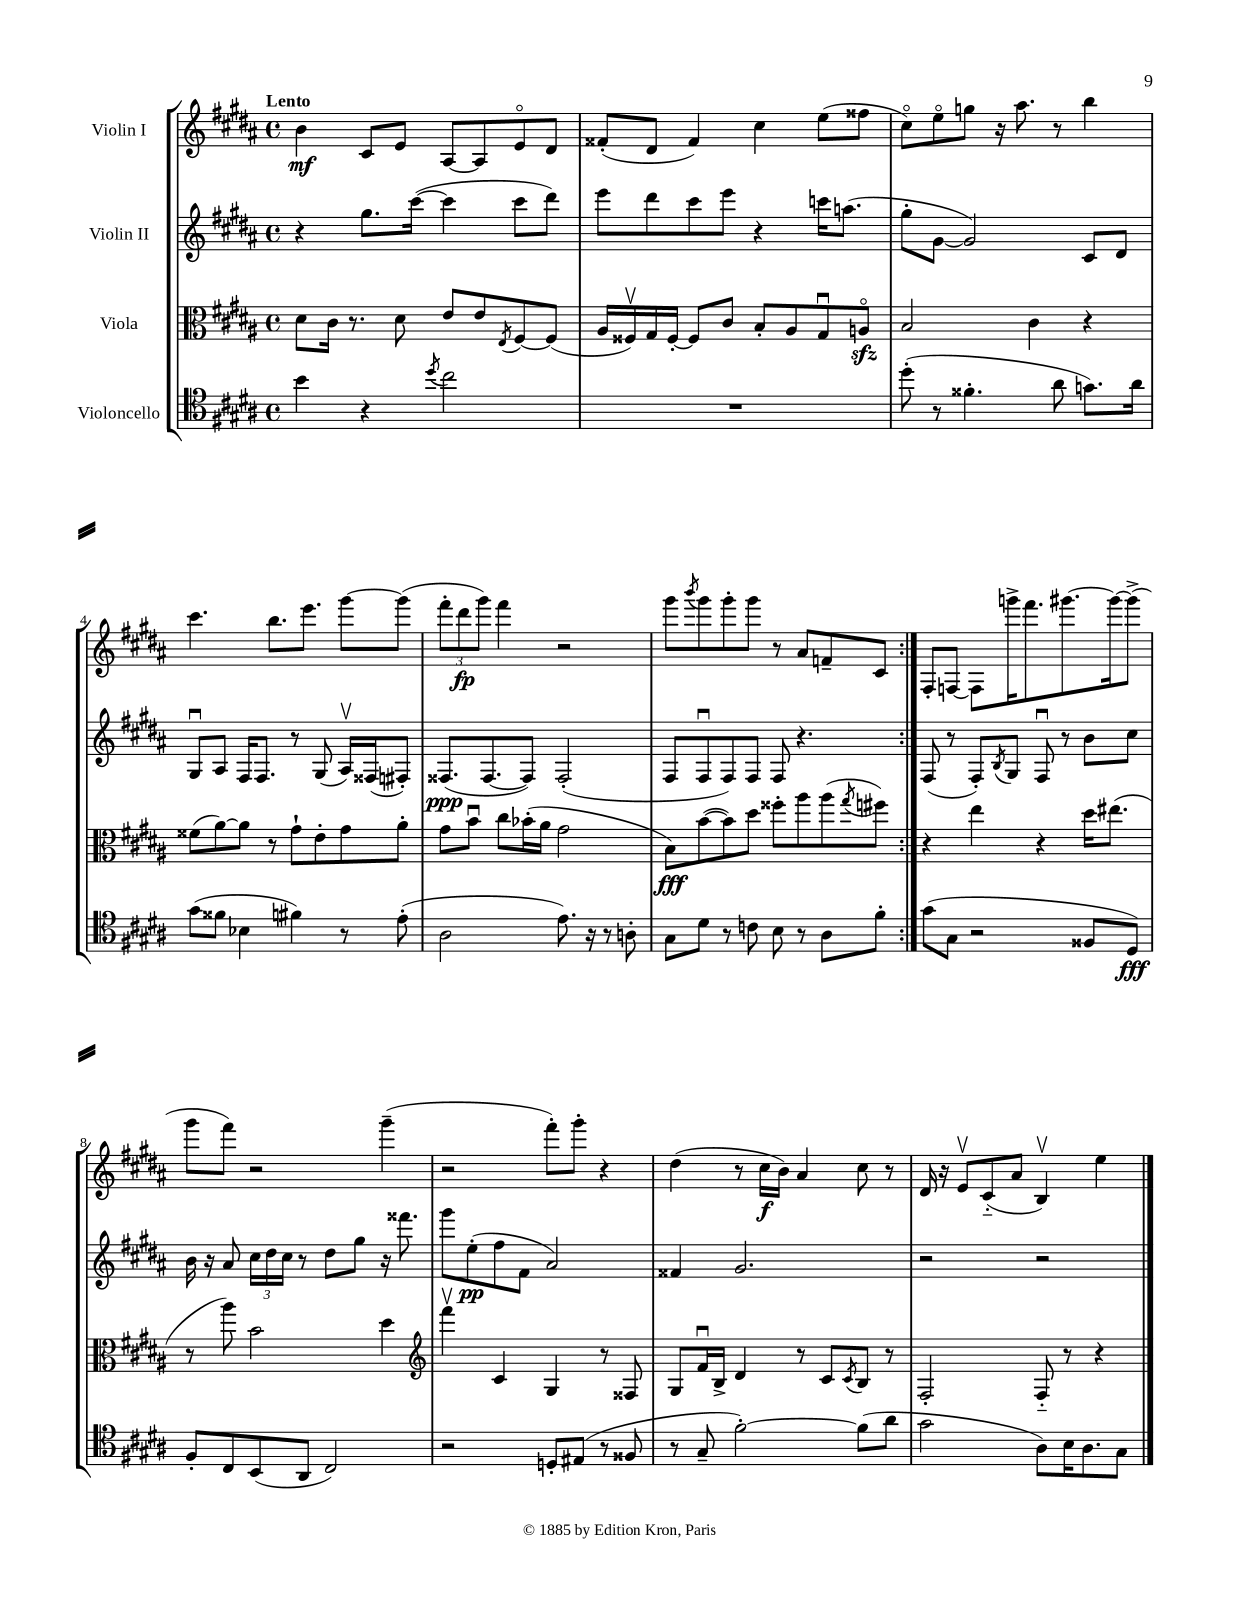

**kern	**kern	**kern	**kern
*staff4	*staff3	*staff2	*staff1
*clefC4	*clefC3	*clefG2	*clefG2
*k[f#c#g#d#a#]	*k[f#c#g#d#a#]	*k[f#c#g#d#a#]	*k[f#c#g#d#a#]
*M4/4	*M4/4	*M4/4	*M4/4
*met(c)	*met(c)	*met(c)	*met(c)
4b\	8d#\L	4r	4b\
.	16c#\Jk	.	.
.	8.r	.	.
4r	.	8.gg#\L	8c#/L
.	8d#\	.	8e/J
.	.	([16ccc#\Jk	.
8qdd#/	.	.	.
2cc#\	8e/L	4ccc#\]	[8A#/L
.	8e/	.	8A#/]
.	8qE/	.	.
.	[8F#/	8ccc#\L	8eo/
.	(8F#/]J	8ddd#\J)	8d#/J
=	=	=	=
1r	16A#/LL	8eee\L	(8f##'/L
.	16F##v/)	.	.
.	16G#/	8ddd#\	8d#/J
.	[16F##'/JJ	.	.
.	8F##/]L	8ccc#\	4f##/)
.	8c#/J	8eee\J	.
.	8B'/L	4r	4cc#\
.	8A#/	.	.
.	8G#u/	16ccc\LK	(8ee\L
.	.	(8.aa\J	.
.	8Ao/J	.	8ff##\J
=	=	=	=
(8dd#'\	2B/	8gg#'\L	8cc#o\L)
8r	.	[8g#\J	8eeo\
4.f##'\	.	2g#/])	8gg\J
.	.	.	16r
.	.	.	8.aa#\
.	4c#\	.	.
8a#\	.	.	8r
8.g\L)	4r	8c#/L	4bb\
.	.	8d#/J	.
16a#\Jk	.	.	.
=	=	=	=
(8g#\L	(8f##\L	8G#u/L	4.ccc#\
8f##\J	[8a#\)	8A#/J	.
4B-\	8a#\]J	16F#/LK	.
.	.	8.F#/J	.
.	8r	.	8.bb\L
4f#\)	8g#`\L	8r	.
.	.	.	8.eee\J
.	8e'\	(8G#/	.
8r	8g#\	16A#v/LL)	[8ggg#\L
.	.	(16F##/J	.
(8e'\	8a#'\J	8F#'/J)	(8ggg#\]J
=	=	=	=
2A#\	8g#\L	(8.F##/L	12fff#'\L
.	.	.	12ddd#\
.	8bu\J	.	.
.	.	.	12ggg#\J)
.	.	[8.F##/	.
.	8cc#\L	.	4fff#\
.	(16b-'\L	8F##/]J)	.
.	16a#\JJ	.	.
8.e\)	2g#\	(2F##'/	2r
16r	.	.	.
8r	.	.	.
8A'\	.	.	.
=	=	=	=
8G#\L	8B\L)	8F#/L	8ggg#\L
.	.	.	8qbbb/
8d#\J	([8b\	8F#u/	8ggg#\
8r	8b\])	8F#/)	8ggg#'\
8c\	8dd#\J	8F#/J	8ggg#\J
8B\	8ff##'\L	8F#/	8r
8r	8aa#\	4.r	8a#/L
8A#\L	(8aa#\	.	8f~/
.	8qgg#/	.	.
8f#'\J	8ff#\J)	.	8c#/J
=:|!	=:|!	=:|!	=:|!
(8g#\L	4r	(8F#/	8F#'/L
8G#\J	.	8r	[8F/J
2r	4ee\	8F#'/L)	8F\]L
.	.	8qB/	.
.	.	8G#/J	16ggg^\K
.	.	.	8.fff#\
.	4r	8F#u/	.
.	.	8r	[8.ggg#\
8F##/L	16dd#\LK	8b\L	.
.	(8.ee#\J	.	16ggg#\_k
8D#/J)	.	8cc#\J	(8ggg#^\]J
=	=	=	=
8F#'/L	8r	16b\	8ggg#\L
.	.	16r	.
8C#/	8aa#\)	8a#/	8fff#\J)
(8BB/	2b\	24cc#\LL	2r
.	.	24dd#\	.
.	.	24cc#\JJ	.
8AA#/J	.	8r	.
2C#/)	.	8dd#\L	.
.	.	8gg#\J	.
.	4dd#\	16r	(4ggg#~\
.	.	8.fff##\	.
=	=	=	=
*	*clefG2	*	*
2r	4fff#v\	8ggg#\L	2r
.	.	(8ee'\	.
.	4c#/	8ff#\	.
.	.	8f#\J	.
8D'/L	4G#/	2a#/)	8fff#'\L)
(8E#/J	.	.	8ggg#'\J
8r	8r	.	4r
8F##/	8F##/	.	.
=	=	=	=
8r	8G#/L	4f##/	(4dd#\
8G#~/	16f#u/L	.	.
.	16B^/JJ	.	.
[2f#'\)	4d#/	2.g#/	8r
.	.	.	16cc#\LL
.	.	.	16b\JJ)
.	8r	.	4a#/
.	8c#/L	.	.
.	8qc#/	.	.
(8f#\]L	8B/J	.	8cc#\
8a#\J	8r	.	8r
=	=	=	=
2g#\	2F#'/	2r	16d#/
.	.	.	16r
.	.	.	8ev/L
.	.	.	(8c#'~/
.	.	.	8a#/J
8A#\L)	8F#'~/	2r	4Bv/)
16B\K	8r	.	.
8.A#\	.	.	.
.	4r	.	4ee\
8G#\J	.	.	.
==	==	==	==
*-	*-	*-	*-
